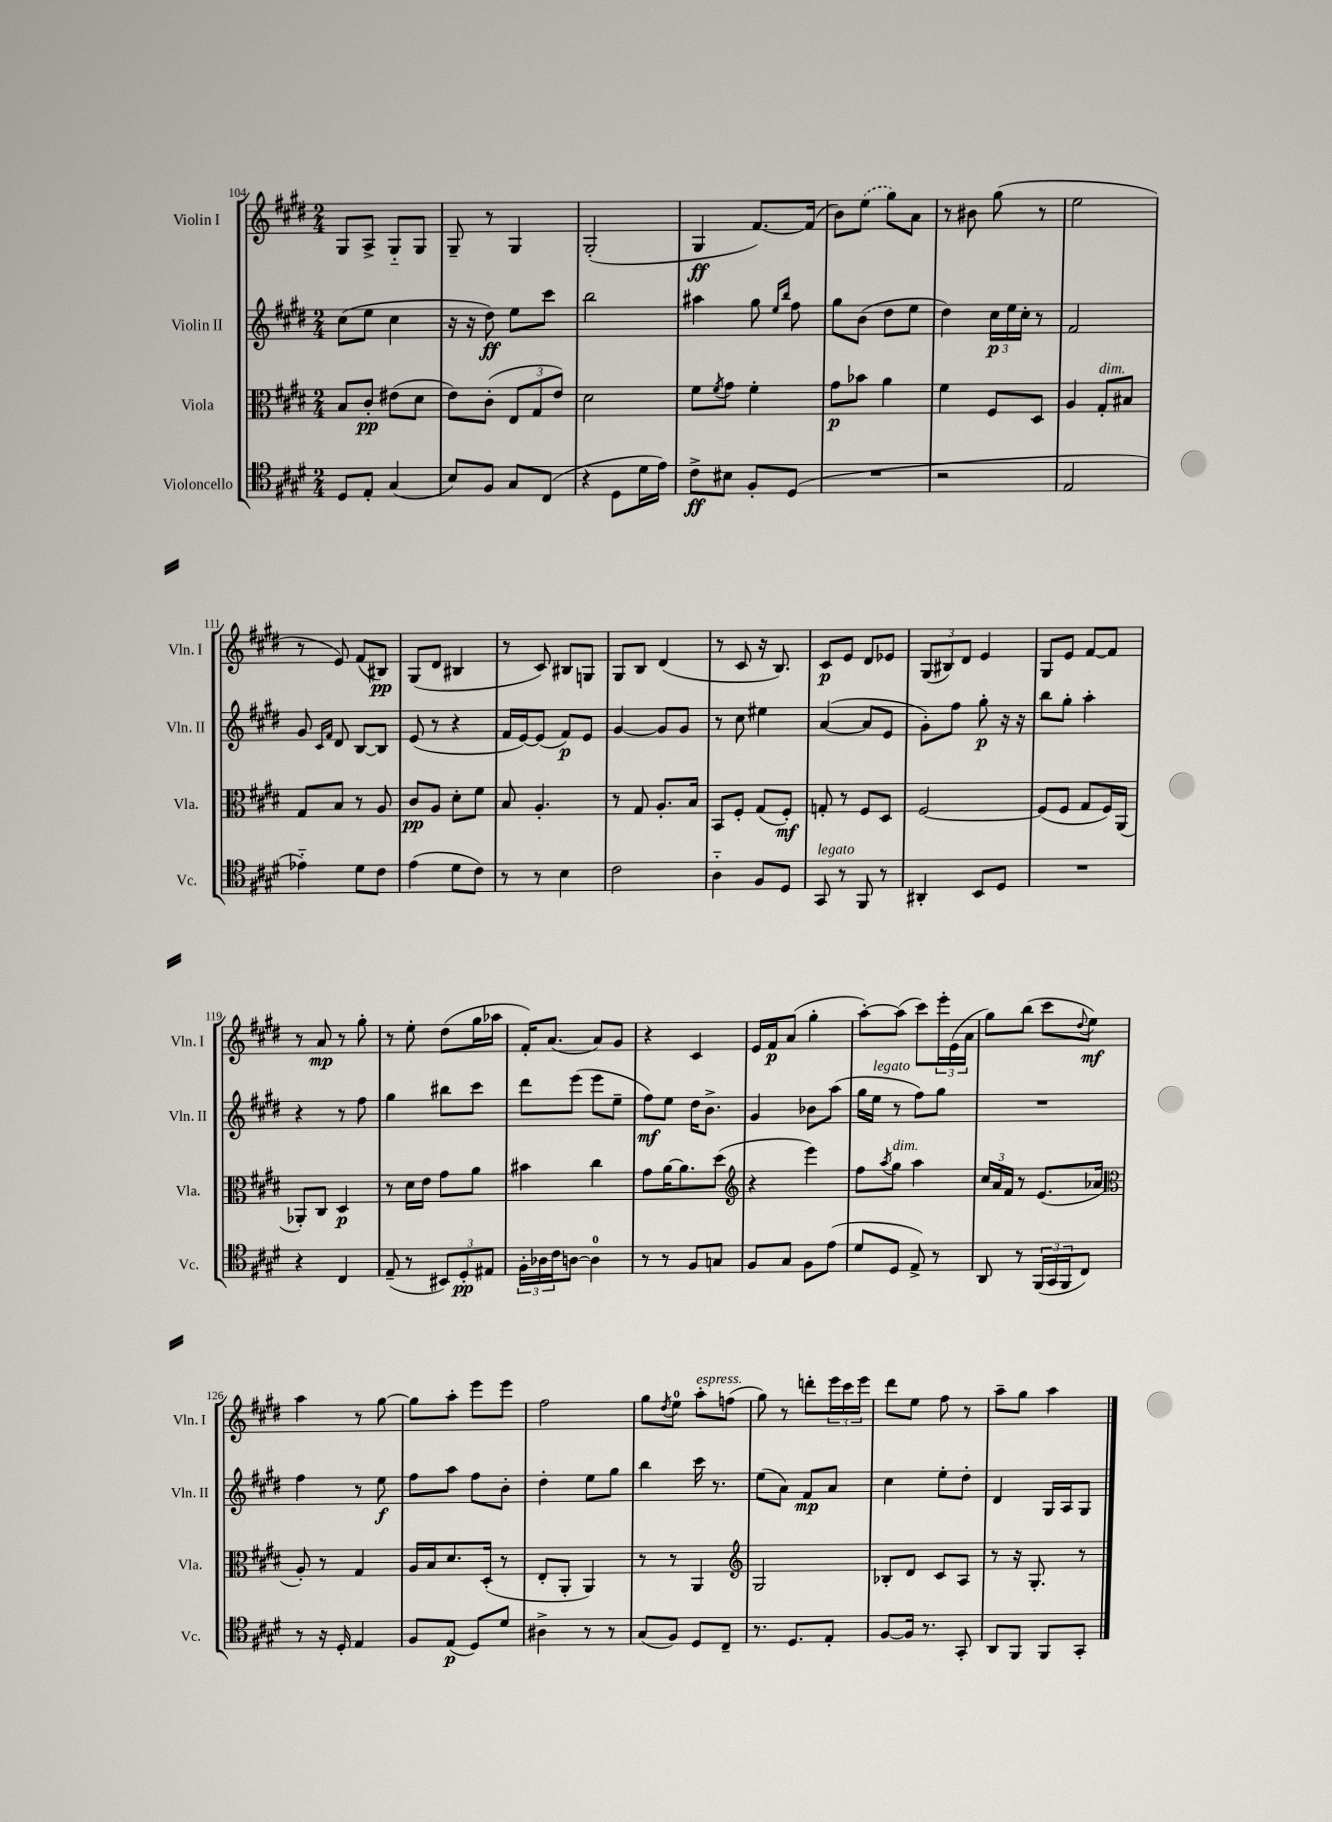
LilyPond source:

<<
\new StaffGroup <<
\new Staff = "s0" \with { instrumentName = "Violin I" shortInstrumentName = "Vln. I" } {
    \clef treble \key e \major \numericTimeSignature \time 2/4
    gis8 a8-> gis8-_ gis8 |
    gis8-- r8 gis4 |
    gis2-.( |
    gis4\ff fis'8.~) fis'16( |
    b'8) \once \slurDashed e''8( gis''8) a'8 |
    r8 bis'8 gis''8( r8 |
    e''2 |
    r8 e'8) fis'8( bis8\pp) |
    gis8( dis'8 bis4 |
    r8 cis'8) bis8 g8 |
    gis8 b8 dis'4( |
    r8 cis'8 r16 b8.) |
    cis'8\p e'8 dis'8 ees'8 |
    \tuplet 3/2 { gis8( bis8) dis'8 } e'4 |
    gis8 e'8 fis'8~ fis'8 |
    r8 a'8\mp r8 gis''8-. |
    r8 e''8-. dis''8( gis''16 aes''16 |
    fis'16-.) a'8.( a'8) gis'8 |
    r4 cis'4 |
    e'16 fis'16\p a'8( gis''4-. |
    a''8~-.) a''8( cis'''8) \tuplet 3/2 { e'''16-. e'16( a'16 } |
    gis''8) b''8( cis'''8 \appoggiatura { dis''8 } e''8\mf) |
    a''4 r8 gis''8~ |
    gis''8 a''8-. e'''8 e'''8 |
    fis''2 |
    gis''8 \acciaccatura { dis''8 } e''8-0 a''8-.^\markup { \italic "espress." } f''8( |
    gis''8) r8 d'''8-. \tuplet 3/2 { e'''16 cis'''16 e'''16 } |
    dis'''8 e''8 fis''8 r8 |
    a''8-- gis''8 a''4 \bar "|." |
}
\new Staff = "s1" \with { instrumentName = "Violin II" shortInstrumentName = "Vln. II" } {
    \clef treble \key e \major \numericTimeSignature \time 2/4
    cis''8( e''8 cis''4 |
    r16 r16 dis''8\ff) e''8 cis'''8 |
    b''2 |
    ais''4 gis''8 \grace { e''16 b''16 } fis''8 |
    gis''8 b'8( dis''8 e''8 |
    dis''4) \tuplet 3/2 { cis''16\p e''16 cis''16-. } r8 |
    fis'2 |
    gis'8 \grace { cis'16 fis'16 } dis'8 b8~ b8 |
    e'8( r8 r4 |
    fis'16 e'16~) e'8( fis'8\p) e'8 |
    gis'4~ gis'8 gis'8 |
    r8 cis''8 eis''4 |
    a'4~( a'8 e'8 |
    gis'8-.) fis''8 gis''8-.\p r16 r16 |
    b''8 gis''8-. a''4-. |
    r4 r8 fis''8 |
    gis''4 bis''8 cis'''8 |
    dis'''8 e'''8( e'''8 e''8-- |
    fis''8\mf) e''8 dis''16 b'8.-> |
    gis'4 bes'8 a''8( |
    gis''16 e''16^\markup { \italic "legato" } r8 fis''8) gis''8 |
    R2 |
    fis''4 r8 e''8\f |
    fis''8 a''8 fis''8 b'8-. |
    dis''4-. e''8 gis''8 |
    b''4 cis'''16 r8. |
    e''8( a'8) fis'8\mp a'8 |
    cis''4 e''8-. dis''8-. |
    dis'4 gis16 a16 gis8 \bar "|." |
}
\new Staff = "s2" \with { instrumentName = "Viola" shortInstrumentName = "Vla." } {
    \clef alto \key e \major \numericTimeSignature \time 2/4
    b8 cis'8-.\pp eis'8( dis'8 |
    e'8) cis'8-.( \tuplet 3/2 { e8 gis8 e'8) } |
    dis'2 |
    fis'8 \acciaccatura { fis'8 } gis'8 fis'4-. |
    gis'8\p bes'8 a'4 |
    fis'4 fis8 dis8 |
    a4 gis8-.^\markup { \italic "dim." } bis8 |
    gis8 b8 r8 a8 |
    cis'8\pp a8 dis'8-. fis'8 |
    b8 a4.-. |
    r8 gis8 a8.-. b16 |
    b,8 fis8-. gis8( fis8-.\mf) |
    g8-. r8 fis8 dis8 |
    fis2~ |
    fis8( fis8 gis8 fis16) a,16( |
    aes,8-.) cis8 dis4\p |
    r8 dis'16 e'16 gis'8 a'8 |
    bis'4 cis''4 |
    gis'8 a'16~ a'8. dis''8( |
    \clef treble r4 e'''4) |
    fis''8 \acciaccatura { a''8 } gis''8^\markup { \italic "dim." } a''4 |
    \tuplet 3/2 { cis''16 a'16 fis'16 } r8 e'8.( aes'16 |
    \clef alto a8-.) r8 gis4 |
    a16 b16 dis'8. dis16-.( r8 |
    e8-. a,8-. a,4) |
    r8 r8 a,4 |
    \clef treble gis2 |
    bes8-. dis'8 cis'8 a8 |
    r8 r16 gis8.-. r8 \bar "|." |
}
\new Staff = "s3" \with { instrumentName = "Violoncello" shortInstrumentName = "Vc." } {
    \clef tenor \key e \major \numericTimeSignature \time 2/4
    dis8 e8-. gis4( |
    b8) fis8 gis8 cis8( |
    r4 dis8 dis'16 e'16) |
    cis'8->\ff bis8 fis8-. dis8( |
    R2 |
    r2 |
    e2 |
    ees'4-_) dis'8 cis'8 |
    e'4( dis'8 cis'8) |
    r8 r8 b4 |
    cis'2 |
    a4-_ fis8 dis8 |
    gis,8^\markup { \italic "legato" } r8 fis,8 r8 |
    ais,4-. b,8 dis8 |
    R2 |
    r4 cis4 |
    e8--( r8 \tuplet 3/2 { bis,8) dis8-.\pp eis8 } |
    \tuplet 3/2 { fis16-. aes16 cis'16 } a8~ a4-0 |
    r8 r8 fis8 g8 |
    fis8 gis8 fis8 e'8( |
    dis'8 dis8 e8->) r8 |
    a,8 r8 \tuplet 3/2 { fis,16( gis,16 fis,16 } cis8) |
    r8 r16 dis16-. e4 |
    fis8 e8\p( dis8) dis'8 |
    ais4-> r8 r8 |
    gis8( fis8) dis8 cis8-- |
    r8. dis8. e8-. |
    fis8~ fis16 r8. gis,8-. |
    a,8 fis,8 fis,8 gis,8-. \bar "|." |
}
>>
>>
\layout { \context { \Score currentBarNumber = #104 } }
